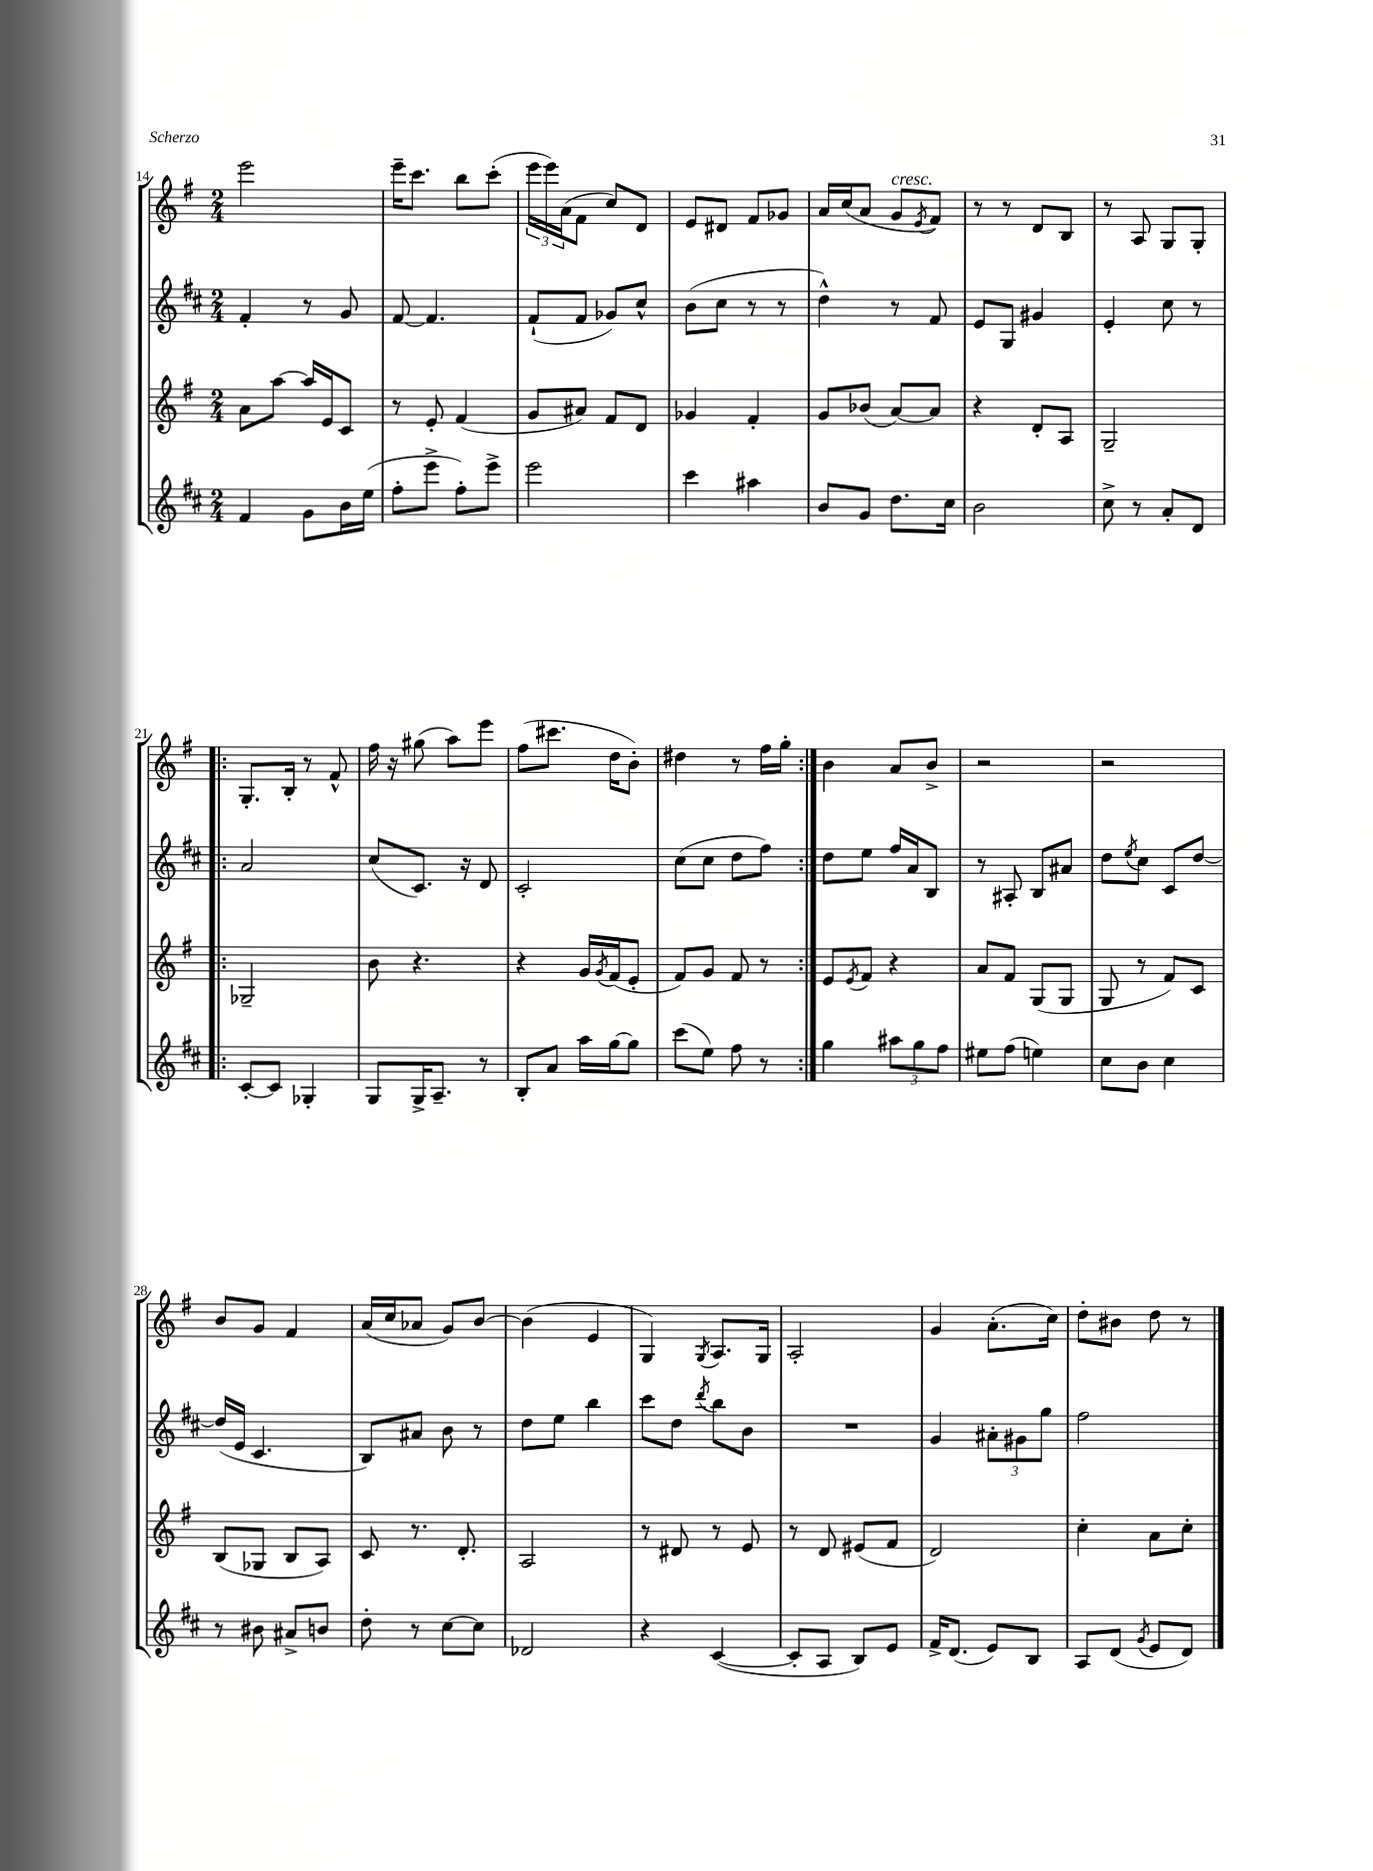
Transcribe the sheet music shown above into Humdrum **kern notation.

**kern	**kern	**kern	**kern
*staff4	*staff3	*staff2	*staff1
*clefG2	*clefG2	*clefG2	*clefG2
*k[f#c#]	*k[f#]	*k[f#c#]	*k[f#]
*M2/4	*M2/4	*M2/4	*M2/4
4f#	8a	4f#'	2eee
.	[8aa	.	.
8g	16aa]	8r	.
.	16e	.	.
16b	8c	8g	.
(16ee	.	.	.
=	=	=	=
8ff#'	8r	[8f#	16eee~
.	.	.	8.ccc
8eee^	8e'	4.f#]	.
8ff#')	(4f#	.	8bb
8eee^	.	.	(8ccc'
=	=	=	=
2eee	8g	(8f#`	24eee
.	.	.	24eee)
.	.	.	(24a
.	8a#)	8f#	8f#
.	8f#	8g-)	8cc)
.	8d	8cc#^^	8d
=	=	=	=
4ccc#	4g-	(8b	8e
.	.	8cc#	8d#
4aa#	4f#'	8r	8f#
.	.	8r	8g-
=	=	=	=
8b	8g	4dd^^)	16a
.	.	.	(16cc
8g	(8b-	.	8a
8.dd	[8a)	8r	8g
.	.	.	8qe
.	8a]	8f#	8f#)
16cc#	.	.	.
=	=	=	=
2b	4r	8e	8r
.	.	8G	8r
.	8d'	4g#	8d
.	8A	.	8B
=	=	=	=
8cc#^	2G~	4e'	8r
8r	.	.	8A
8a'	.	8cc#	8G
8d	.	8r	8G'
=!|:	=!|:	=!|:	=!|:
[8c#'	2G-~	2a	8.G'
8c#]	.	.	.
.	.	.	16B'
4G-'	.	.	8r
.	.	.	8f#^^
=	=	=	=
8G	8b	(8cc#	16ff#
.	.	.	16r
16G^	4.r	8.c#)	(8gg#
8.A~	.	.	.
.	.	.	8aa)
.	.	16r	.
8r	.	8d	8eee
=	=	=	=
8B'	4r	2c#'	(8ff#
8a	.	.	8.ccc#
16aa	16g	.	.
.	8qg	.	.
[16gg	(16f#	.	16dd
8gg]	8e'	.	8b')
=	=	=	=
(8ccc#	8f#)	(8cc#	4dd#
8ee)	8g	8cc#	.
8ff#	8f#	8dd	8r
8r	8r	8ff#)	16ff#
.	.	.	16gg'
=:|!	=:|!	=:|!	=:|!
4gg	8e	8dd	4b
.	8qe	.	.
.	8f#	8ee	.
12aa#	4r	16ff#	8a
.	.	16a	.
12gg	.	.	.
.	.	8B	8b^
12ff#	.	.	.
=	=	=	=
8ee#	8a	8r	2r
(8ff#	8f#	8A#'	.
4ee)	(8G	8B	.
.	8G	8a#	.
=	=	=	=
8cc#	8G	8dd	2r
.	.	8qee	.
8b	8r	8cc#	.
4cc#	8f#)	8c#	.
.	8c	[8dd	.
=	=	=	=
8r	(8B	(16dd]	8b
.	.	16e	.
8b#	8G-	4.c#	8g
8a#^	8B	.	4f#
8b	8A)	.	.
=	=	=	=
8dd'	8c	8B)	(16a
.	.	.	16cc
8r	8.r	8a#	8a-
[8cc#	.	8b	8g)
.	8.d'	.	.
8cc#]	.	8r	[8b
=	=	=	=
2d-	2A	8dd	(4b]
.	.	8ee	.
.	.	4bb	4e
=	=	=	=
4r	8r	8ccc#	4G)
.	8d#	8dd	.
.	.	8qddd	8qG
([4c#	8r	8bb	8.A
.	8e	8b	.
.	.	.	16G
=	=	=	=
8c#']	8r	2r	2A'
8A	8d	.	.
8B)	(8e#	.	.
8e	8f#	.	.
=	=	=	=
16f#^	2d)	4g	4g
(8.d	.	.	.
8e)	.	12a#'	(8.a'
.	.	12g#	.
8B	.	.	.
.	.	12gg	.
.	.	.	16cc)
=	=	=	=
8A	4cc'	2ff#	8dd'
(8d	.	.	8b#
8qg	.	.	.
8e	8a	.	8dd
8d)	8cc'	.	8r
==	==	==	==
*-	*-	*-	*-
